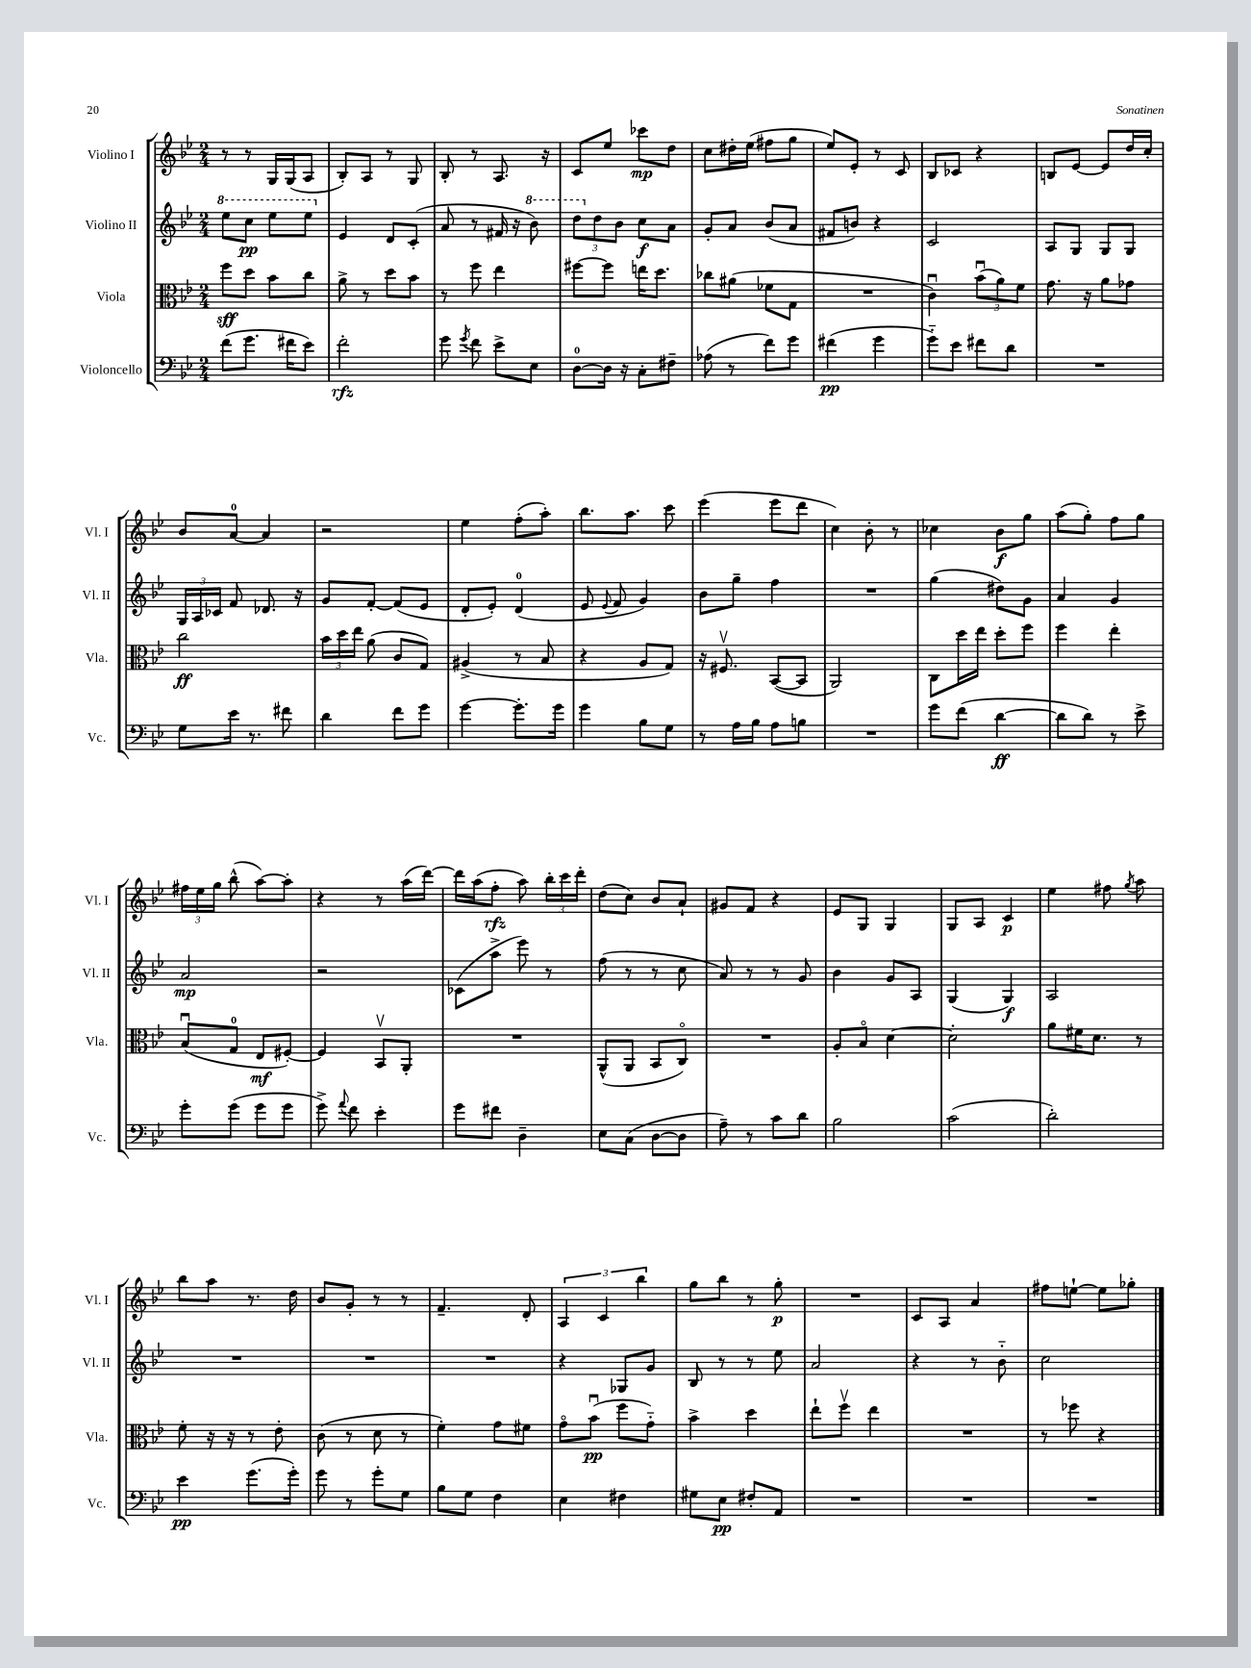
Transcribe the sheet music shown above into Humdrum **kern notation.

**kern	**kern	**kern	**kern
*staff4	*staff3	*staff2	*staff1
*clefF4	*clefC3	*clefG2	*clefG2
*k[b-e-]	*k[b-e-]	*k[b-e-]	*k[b-e-]
*M2/4	*M2/4	*M2/4	*M2/4
(8f	8ff	8eee-	8r
8.g	8dd	8ccc	8r
.	8b-	8eee-	16G
16f#	.	.	(16G
8e-)	8cc	8eee-	8A
=	=	=	=
2f'	8a^	4e-	8B-')
.	8r	.	8A
.	8dd	8d	8r
.	8b-	(8c'	8G
=	=	=	=
8g	8r	8a	8B-'
8qg	.	.	.
8f	8ff	8r	8r
8e-^	4ee-	16f#	8.A
.	.	16r	.
8E-	.	8bb-)	.
.	.	.	16r
=	=	=	=
[8D	[8ff#	12ddd	8c
.	.	12dd	.
16D]	8ff#]	.	8ee-
.	.	12b-	.
16r	.	.	.
8C'	16ee	8cc	8ccc-
.	8.dd	.	.
8F#~	.	8a	8dd
=	=	=	=
(8A-	8cc-	8g'	8cc
8r	(8a#	8a	16dd#'
.	.	.	(16ee-
8f)	8f-	(8b-	8ff#
8g	8G	8a	8gg
=	=	=	=
(4f#	2r	8f#	8ee-)
.	.	8b)	8e-'
4g	.	4r	8r
.	.	.	8c
=	=	=	=
8g'~)	4cu)	2c	8B-
8e-	.	.	8c-
8f#	(12b-u	.	4r
.	12a)	.	.
8d	.	.	.
.	12f	.	.
=	=	=	=
2r	8.g	8A	8B
.	.	8G	[8e-
.	16r	.	.
.	8a	8G	8e-]
.	8g-	8G	16dd
.	.	.	16cc'
=	=	=	=
8G	2cc	24G	8b-
.	.	24A	.
.	.	24c-	.
16e-	.	8f	[8a
8.r	.	.	.
.	.	8.d-	4a]
8f#	.	.	.
.	.	16r	.
=	=	=	=
4d	24b-	8g	2r
.	24dd	.	.
.	24ee-	.	.
.	(8a	[8f'	.
8f	8c	(8f]	.
8g	8G)	8e-	.
=	=	=	=
[4g	(4A#^	8d'	4ee-
.	.	8e-')	.
8.g']	8r	(4d	(8ff'
.	8B-	.	8aa')
16g	.	.	.
=	=	=	=
4g	4r	8e-	8.bb-
.	.	8qqe-	.
.	.	8f	.
.	.	.	8.aa
8B-	8A	4g)	.
8G	8G)	.	8ccc
=	=	=	=
8r	16r	8b-	(4eee-
.	8.F#v	.	.
16A	.	8gg~	.
16B-	.	.	.
8A	([8BB-	4ff	8eee-
8B	8BB-]	.	8ddd
=	=	=	=
2r	2AA)	2r	4cc)
.	.	.	8b-'
.	.	.	8r
=	=	=	=
8g	8C	(4gg	4cc-
(8f	16dd	.	.
.	16ee-	.	.
[4d	8dd'	8dd#)	8b-
.	8ff	8g	8gg
=	=	=	=
8d]	4ff	4a	(8aa
8d)	.	.	8gg')
8r	4ee-'	4g	8ff
8e-^	.	.	8gg
=	=	=	=
8g'	(8B-u	2a	24ff#
.	.	.	24ee-
.	.	.	24gg
(8g	8G	.	(8bb-^^
8g	8E-	.	[8aa)
8g	[8F#')	.	8aa']
=	=	=	=
8g^)	4F#]	2r	4r
8qqa	.	.	.
8f	.	.	.
4e-'	8BB-v	.	8r
.	8AA'	.	(16aa
.	.	.	[16ddd)
=	=	=	=
8g	2r	(8c-	16ddd]
.	.	.	(16aa
8f#	.	8aa^	8ff'
4D~	.	8eee-)	8aa)
.	.	8r	24bb-'
.	.	.	24ccc
.	.	.	24ddd'
=	=	=	=
8E-	(8AA^^	(8ff	(8dd
(8C	8AA	8r	8cc)
[8D	8BB-	8r	8b-
8D]	8Co)	8cc	8a`
=	=	=	=
8A~)	2r	8a)	8g#
8r	.	8r	8f
8c	.	8r	4r
8d	.	8g	.
=	=	=	=
2B-	8A'	4b-	8e-
.	8B-o	.	8G
.	[4d	8g	4G
.	.	8A	.
=	=	=	=
(2c	2d']	(4G	8G
.	.	.	8A
.	.	4G)	4c
=	=	=	=
2d')	8a	2A	4ee-
.	16f#	.	.
.	8.d	.	.
.	.	.	8ff#
.	.	.	8qgg
.	8r	.	8aa
=	=	=	=
4e-	8f'	2r	8bb-
.	16r	.	8aa
.	16r	.	.
(8.g	8r	.	8.r
.	8e-'	.	.
16g')	.	.	16dd
=	=	=	=
8g	(8c	2r	8b-
8r	8r	.	8g'
8g'	8d	.	8r
8G	8r	.	8r
=	=	=	=
8B-	4f')	2r	4.f~
8G	.	.	.
4F	8g	.	.
.	8f#	.	8d'
=	=	=	=
4E-	8go	4r	6A
.	(8b-u	.	.
.	.	.	6c
4F#	8ff	8G-	.
.	.	.	6bb-
.	8g'~)	8g	.
=	=	=	=
8G#	4b-^	8B-	8gg
8E-	.	8r	8bb-
8F#'	4dd	8r	8r
8AA	.	8ee-	8gg'
=	=	=	=
2r	8ee-`	2a	2r
.	8ffv	.	.
.	4ee-	.	.
=	=	=	=
2r	2r	4r	8c
.	.	.	8A
.	.	8r	4a
.	.	8b-'~	.
=	=	=	=
2r	8r	2cc	8ff#
.	8ff-	.	[8ee`
.	4r	.	8ee]
.	.	.	8gg-'
==	==	==	==
*-	*-	*-	*-
